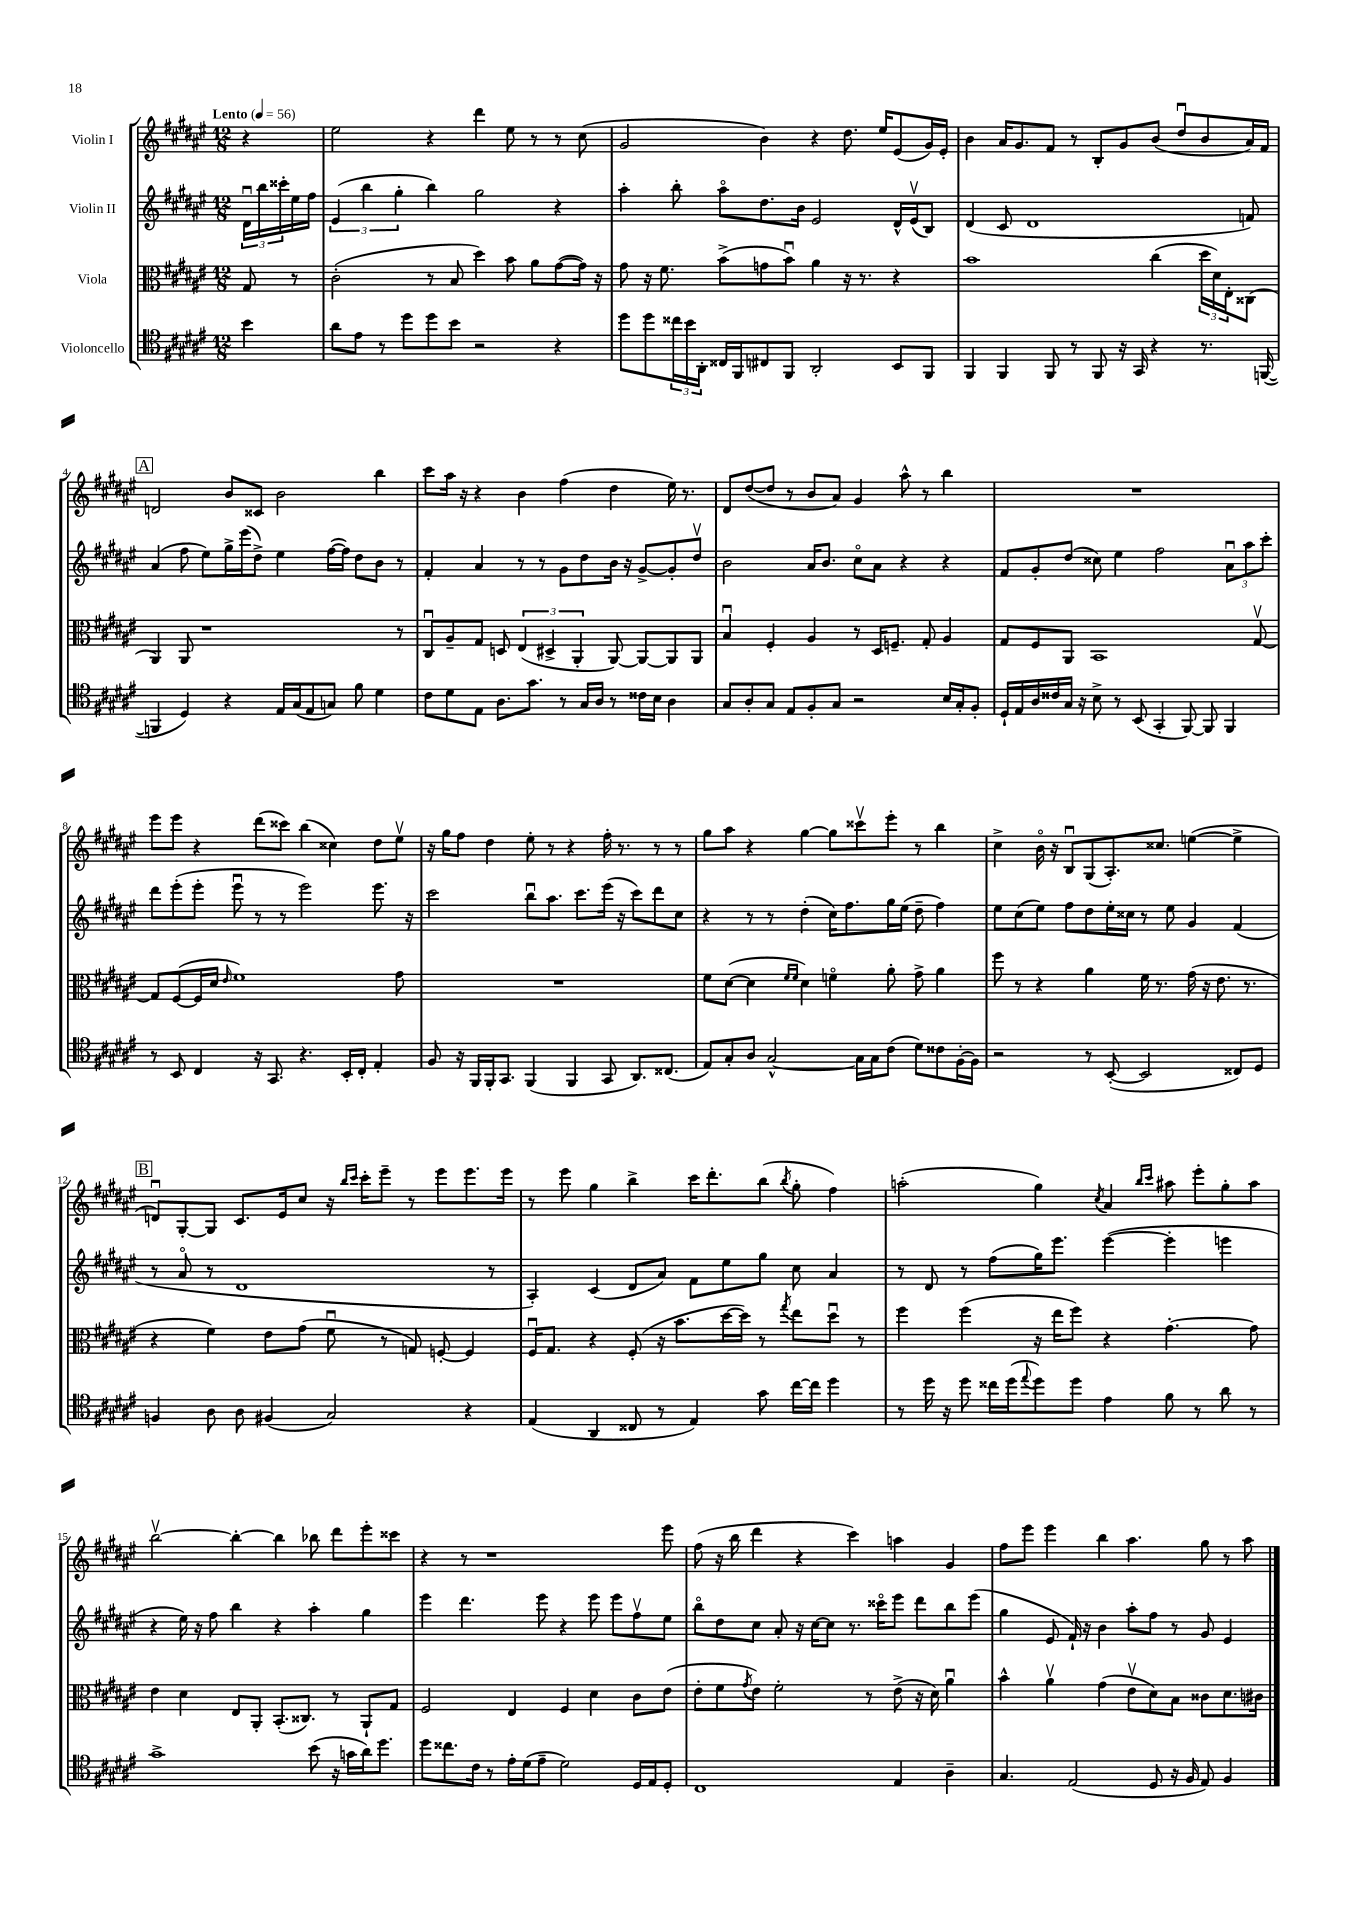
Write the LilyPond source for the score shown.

<<
\new StaffGroup <<
\new Staff = "s0" \with { instrumentName = "Violin I" } {
    \clef treble \key fis \major \numericTimeSignature \time 12/8 \partial 4 \tempo "Lento" 4 = 56
    r4 |
    eis''2 r4 dis'''4 eis''8 r8 r8 cis''8( |
    gis'2 b'4) r4 dis''8. eis''16 eis'8( gis'16) eis'16-. |
    b'4 ais'16 gis'8. fis'8 r8 b8-. gis'8 b'8( dis''8\downbow b'8 ais'16) fis'16 |
    \mark \markup { \box "A" } d'2 b'8 cisis'8 b'2 b''4 |
    cis'''8 ais''16 r16 r4 b'4 fis''4( dis''4 eis''16) r8. |
    dis'8 dis''8~( dis''8 r8 b'8 ais'8) gis'4 ais''8-^ r8 b''4 |
    R1. |
    eis'''8 eis'''8 r4 dis'''8( cisis'''8) b''4( cisis''4) dis''8 eis''8\upbow |
    r16 gis''16 fis''8 dis''4 eis''8-. r8 r4 fis''16-. r8. r8 r8 |
    gis''8 ais''8 r4 gis''4~ gis''8 cisis'''8\upbow eis'''8-. r8 b''4 |
    cis''4-> b'16\flageolet r16 b8\downbow gis8( ais8.-.) cisis''8. e''4~( e''4-> |
    \mark \markup { \box "B" } d'8\downbow) gis8~-. gis8 cis'8. eis'16 cis''8 r16 \grace { b''16 cis'''16 } cis'''16-. eis'''8-- r8 eis'''8 eis'''8. eis'''16 |
    r8 eis'''8 gis''4 b''4-> cis'''16 dis'''8.-. b''8( \acciaccatura { b''8 } gis''8-. fis''4) |
    a''2-.( gis''4) \acciaccatura { cis''8 } ais'4 \grace { b''16 cis'''16 } ais''8 eis'''8-. gis''8-. ais''8 |
    b''2~\upbow b''4~-. b''4 bes''8 dis'''8 eis'''8-. cisis'''8 |
    r4 r8 r1 eis'''8 |
    fis''8( r16 b''16 dis'''4 r4 cis'''4) a''4 gis'4 |
    fis''8 eis'''8 eis'''4 b''4 ais''4. gis''8 r8 ais''8 \bar "|." |
}
\new Staff = "s1" \with { instrumentName = "Violin II" } {
    \clef treble \key fis \major \numericTimeSignature \time 12/8 \partial 4
    \tuplet 3/2 { dis'16\downbow b''16 cisis'''16-. } eis''16 fis''16 |
    \tuplet 3/2 { eis'4( b''4 gis''4-. } b''4) gis''2 r4 |
    ais''4-. b''8-. ais''8\flageolet dis''8. b'16 eis'2 dis'16-^ eis'16\upbow( b8) |
    dis'4( cis'8 dis'1 f'8) |
    \mark \markup { \box "A" } ais'4( fis''8 eis''8) gis''16-> eis'''16( dis''8->) eis''4 fis''16~( fis''16) dis''8 b'8 r8 |
    fis'4-. ais'4 r8 r8 gis'8 dis''8 b'16 r16 gis'8~-> gis'8-. dis''8\upbow |
    b'2 ais'16 b'8. cis''8\flageolet ais'8 r4 r4 |
    fis'8 gis'8-. dis''8( cisis''8) eis''4 fis''2 \tuplet 3/2 { ais'8\downbow ais''8 cis'''8-. } |
    dis'''8 eis'''8-.( eis'''8-. eis'''8\downbow r8 r8 eis'''2) eis'''8. r16 |
    cis'''2 b''8\downbow ais''8. cis'''8. eis'''16( r16 cis'''8) dis'''8 cis''8 |
    r4 r8 r8 dis''4-.( cis''16) fis''8. gis''16 eis''16( dis''8-- fis''4) |
    eis''8 cis''8( eis''8) fis''8 dis''8 eis''16-. cisis''16 r8 eis''8 gis'4 fis'4( |
    \mark \markup { \box "B" } r8 ais'8\flageolet r8 dis'1 r8 |
    ais4-.) cis'4( dis'8 ais'8) fis'8 eis''8 gis''8 cis''8 ais'4 |
    r8 dis'8 r8 fis''8( gis''16) eis'''8. eis'''4~( eis'''4-. e'''4 |
    r4 eis''16) r16 fis''8 b''4 r4 ais''4-. gis''4 |
    eis'''4 dis'''4. eis'''8 r4 eis'''8 eis'''8 fis''8\upbow eis''8 |
    b''8\flageolet dis''8 cis''8 ais'8-. r16 cis''16~ cis''8 r8. cisis'''16\flageolet eis'''8 dis'''8 b''8 eis'''8( |
    gis''4 eis'8 fis'16-!) r16 b'4 ais''8-. fis''8 r8 gis'8 eis'4 \bar "|." |
}
\new Staff = "s2" \with { instrumentName = "Viola" } {
    \clef alto \key fis \major \numericTimeSignature \time 12/8 \partial 4
    gis8 r8 |
    cis'2-.( r8 b8 dis''4) b'8 ais'8 gis'8~( gis'16) r16 |
    gis'8 r16 fis'8. b'8->( g'8 b'8\downbow) ais'4 r16 r8. r4 |
    b'1 cis''4( \tuplet 3/2 { dis''16 dis'16) eis16-. } cisis8( |
    \mark \markup { \box "A" } ais,4) ais,8 r1 r8 |
    cis8\downbow ais8-- gis8 d8 \tuplet 3/2 { eis4( dis4-> ais,4-. } ais,8~) ais,8~ ais,8 ais,8 |
    b4\downbow fis4-. ais4 r8 dis16 f8.-- gis8-. ais4 |
    gis8 fis8 ais,8 b,1 gis8~\upbow |
    gis8 fis8~( fis16 dis'16 \grace { eis'16 } fis'1) gis'8 |
    R1. |
    fis'8 dis'8~( dis'4 \grace { fis'16 fis'16 } dis'4) f'4\flageolet ais'8-. gis'8-> ais'4 |
    fis''8 r8 r4 ais'4 fis'16 r8. gis'16( r16 eis'8. r8. |
    \mark \markup { \box "B" } r4 fis'4) eis'8 gis'8( fis'8\downbow r8 g8) f8~-. f4 |
    fis16\downbow gis8. r4 fis8-.( r16 b'8. dis''16~ dis''16) r8 \acciaccatura { gis''8 } eis''8 dis''8\downbow r8 |
    fis''4 fis''4( r16 eis''16 fis''8) r4 gis'4.~-. gis'8 |
    eis'4 dis'4 eis8 ais,8-. b,8.-.( cisis8.) r8 ais,8-! gis8 |
    fis2 eis4 fis4 dis'4 cis'8 eis'8( |
    eis'8-. fis'8 \acciaccatura { gis'8 } eis'8) fis'2-. r8 eis'8->( r16 dis'16) ais'4\downbow |
    b'4-^ ais'4\upbow gis'4( eis'8\upbow dis'8) b8 cisis'8 dis'8. cis'16 \bar "|." |
}
\new Staff = "s3" \with { instrumentName = "Violoncello" } {
    \clef tenor \key fis \major \numericTimeSignature \time 12/8 \partial 4
    b'4 |
    ais'8 eis'8 r8 dis''8 dis''8 b'8 r2 r4 |
    dis''8 dis''8 \tuplet 3/2 { cisis''16 b'16 ais,16-. } cisis16 fis,16 cis8 fis,8 ais,2-. b,8 fis,8 |
    fis,4 fis,4 fis,8 r8 fis,8 r16 gis,16 r4 r8. f,16~( |
    \mark \markup { \box "A" } f,4 dis4) r4 eis16 gis16( eis8 g8) fis'8 dis'4 |
    cis'8 dis'8 eis8 ais8. gis'8. r8 gis16 ais16 r8 cisis'16 b16 ais4 |
    gis8 ais8-. gis8 eis8 fis8-. gis8 r2 b16 gis16-. fis8-. |
    dis16-! eis16 ais16 cisis'16 gis16 r16 b8-> r8 b,8( gis,4-. fis,8~) fis,8 fis,4 |
    r8 b,8 cis4 r16 gis,8. r4. b,16-. cis16-. eis4-. |
    fis8 r16 fis,16 fis,16-. gis,8. fis,4( fis,4 gis,8 ais,8.) cisis8.( |
    eis8) gis8-. ais8 gis2~-^ gis16 gis16 cis'8( dis'8) cisis'8 fis16~-. fis16 |
    r2 r8 b,8~-.( b,2 cisis8) dis8 |
    \mark \markup { \box "B" } f4 ais8 ais8 fis4( gis2) r4 |
    eis4( ais,4 cisis8 r8 eis4) gis'8 cis''16~ cis''16 dis''4 |
    r8 dis''16 r16 dis''8 cisis''16 dis''16( \appoggiatura { eis''8 } dis''8) dis''8 eis'4 fis'8 r8 ais'8 r8 |
    gis'1-> b'8( r16 g'16 ais'16) dis''8. |
    dis''8 cisis''8. cis'16 r8 eis'16-. dis'16( eis'8-- dis'2) dis16 eis16 dis8-. |
    cis1 eis4 ais4-- |
    gis4. eis2( dis8 r16 fis16 eis8) fis4 \bar "|." |
}
>>
>>
